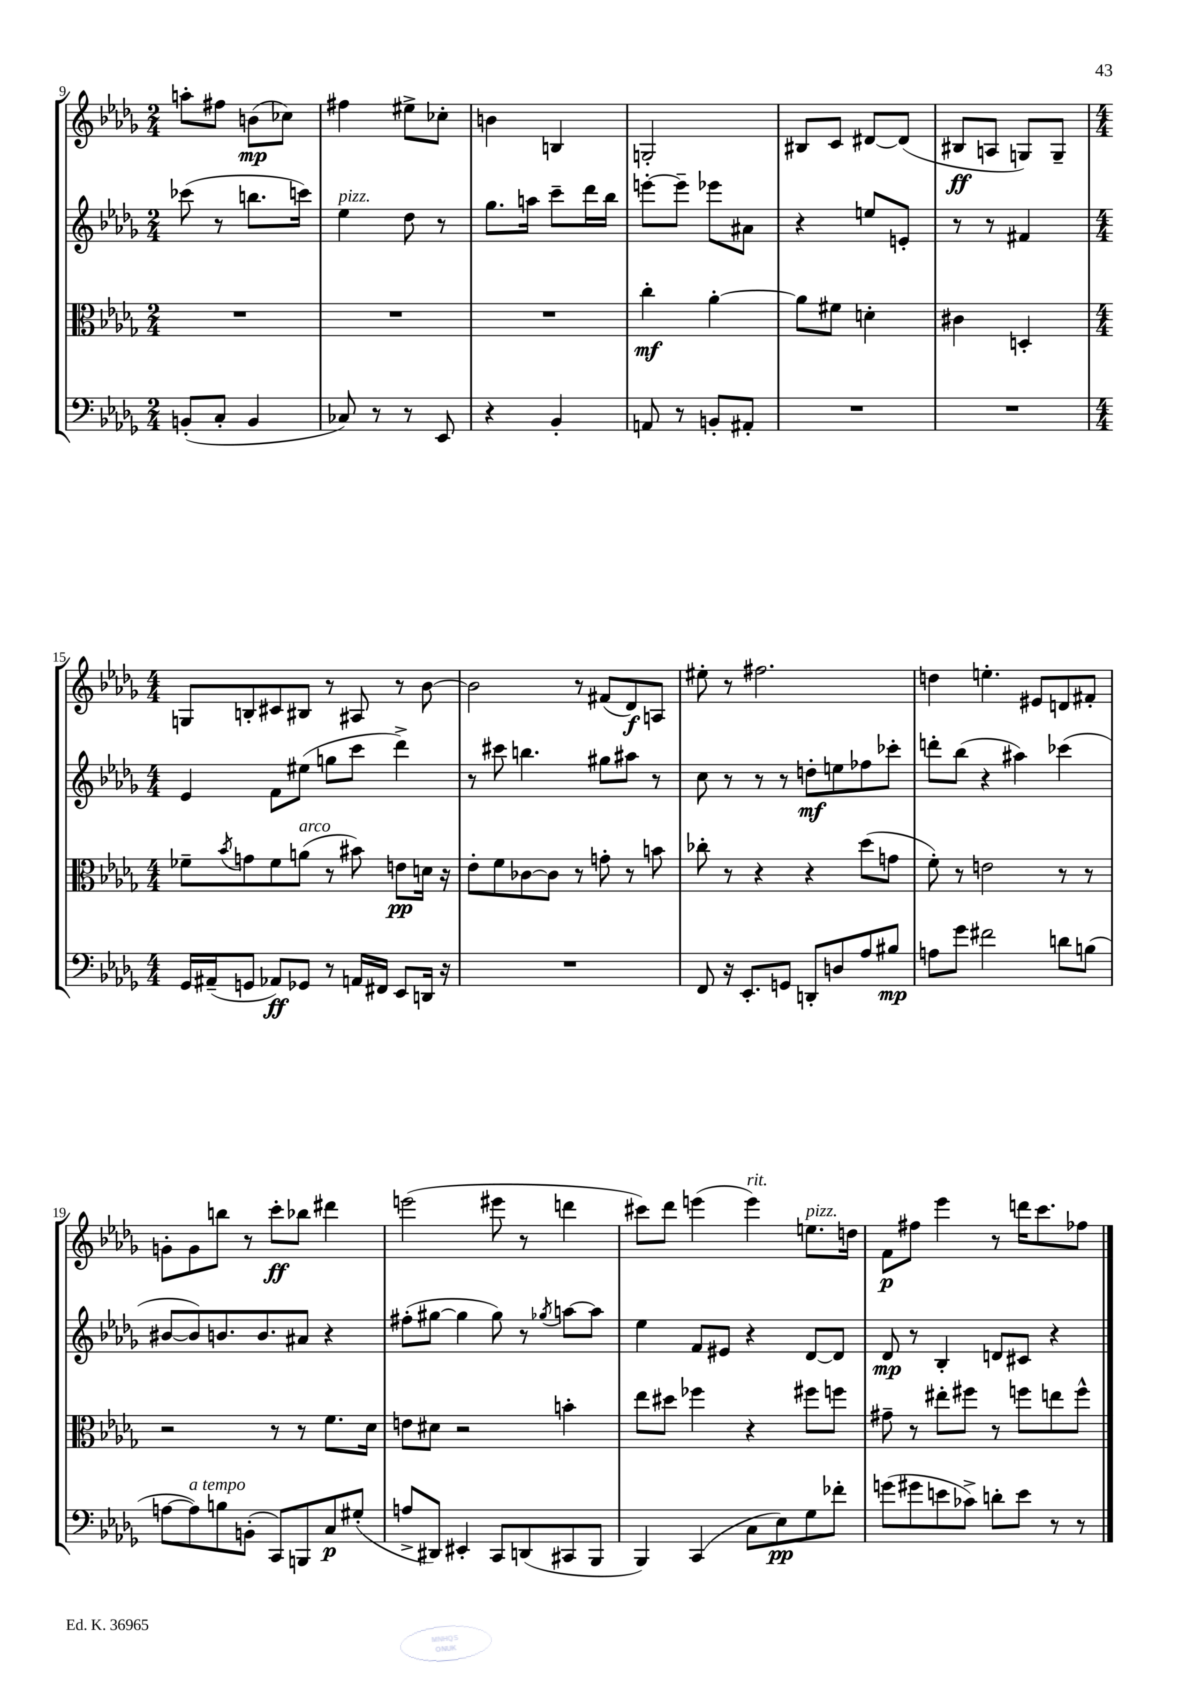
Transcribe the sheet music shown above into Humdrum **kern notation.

**kern	**kern	**kern	**kern
*staff4	*staff3	*staff2	*staff1
*clefF4	*clefC3	*clefG2	*clefG2
*k[b-e-a-d-g-]	*k[b-e-a-d-g-]	*k[b-e-a-d-g-]	*k[b-e-a-d-g-]
*M2/4	*M2/4	*M2/4	*M2/4
(8BB'/L	2r	(8ccc-\	8aa'\L
8C'/J	.	8r	8ff#\J
4BB/	.	8.bb\L	(8b\L
.	.	.	8cc-\J)
.	.	16ccc\Jk)	.
=	=	=	=
8C-/)	2r	4ee-\	4ff#\
8r	.	.	.
8r	.	8dd-\	8ee#^\L
8EE-/	.	8r	8cc-'\J
=	=	=	=
4r	2r	8.gg-\L	4b\
.	.	16aa\Jk	.
4BB-'/	.	8ccc~\L	4B/
.	.	16ddd-\L	.
.	.	16bb-\JJ	.
=	=	=	=
8AA/	4cc'\	[8eee'\L	2G'/
8r	.	8eee~\]J	.
8BB'/L	[4a-'\	8eee-\L	.
8AA#'/J	.	8a#\J	.
=	=	=	=
2r	8a-\]L	4r	8B#/L
.	8f#\J	.	8c/J
.	4d'\	8ee/L	[8d#/L
.	.	8e'/J	(8d#/]J
=	=	=	=
2r	4c#\	8r	8B#/L
.	.	8r	8A/J
.	4D'/	4f#/	8G/L)
.	.	.	8G~/J
=	=	=	=
*M4/4	*M4/4	*M4/4	*M4/4
16GG-/LL	8f-~\L	4e-/	8G/L
(16AA#~/J	.	.	.
.	8qb-/	.	.
8GG/J	8g\	.	8B'/
8AA-/L)	8f-\	8f\L	8c#/
8GG-/J	(8a\J	(8ee#\J	8B#/J
8r	8r	8gg\L	8r
16AA/LL	8b#\)	8ccc\J	8A#/
16FF#/JJ	.	.	.
8EE-/L	8e\L	4ddd-^\)	8r
16DD/Jk	16d\Jk	.	[8b-\
16r	16r	.	.
=	=	=	=
1r	8e-'\L	8r	2b-\]
.	8f\	8ccc#\	.
.	[8c-\	4.bb\	.
.	8c-\]J	.	.
.	8r	.	8r
.	8g'\	8gg#\L	(8f#/L
.	8r	8aa#\J	8d-/)
.	8b\	8r	8A/J
=	=	=	=
8FF/	8cc-'\	8cc\	8ee#'\
16r	8r	8r	8r
8.EE-'/L	.	.	.
.	4r	8r	2.ff#\
8GG/J	.	8r	.
8DD'/L	4r	8dd'\L	.
8D/	.	8ee\	.
8A-/	(8dd-\L	8ff-\	.
8B#/J	8g\J	8ccc-'\J	.
=	=	=	=
8A\L	8f'\)	8ddd'\L	4dd\
8g-\J	8r	(8bb-\J	.
2f#\	2e\	4r	4.ee'\
.	.	4aa#\)	.
.	.	.	8e#/L
8d\L	8r	(4ccc-\	8d/
(8B\J	8r	.	8f#'/J
=	=	=	=
[8A\L	2r	[8b#/L	8g'\L
8A\])	.	8b#/])	8g\
8B\	.	8.b/	8bb\J
(8BB'\J	.	.	8r
.	.	8.b/	.
8CC/L)	8r	.	8ccc'\L
8BBB/	8r	8a#/J	8bb-\J
8C/	8.f\L	4r	4ddd#\
(8G#'/J	.	.	.
.	16d-\Jk	.	.
=	=	=	=
8A^/L	8e\L	(8ff#'\L	(2eee\
8DD#/J)	8d#\J	[8gg#\J	.
4EE#'/	2r	4gg#\]	.
8CC/L	.	8gg#\)	8eee#\
(8DD/	.	8r	8r
.	.	8qgg-/	.
8CC#/	4b'\	[8aa\L	4ddd\
8BBB-/J	.	8aa\]J	.
=	=	=	=
4BBB-/)	8ee-\L	4ee-\	8ccc#\L)
.	8dd#\J	.	8ddd-\J
(4CC/	4ff-\	8f/L	(4eee\
.	.	8e#/J	.
8C\L	4r	4r	4eee\)
8E-\)	.	.	.
8G-\	8ff#\L	[8d-/L	8.ee\L
8f-'\J	8ff\J	8d-/]J	.
.	.	.	16dd\Jk
=	=	=	=
(8g\L	8g#~\	8d-/	8f\L
8g#\	8r	8r	8ff#\J
8e\	8ee#'\L	4B-'/	4eee-\
8c-^\J)	8ff#\J	.	.
8d'\L	8r	8d/L	8r
8e\J	8ff\L	8c#/J	16ddd\LK
.	.	.	8.ccc\
8r	8ee\	4r	.
8r	8ff^^\J	.	8ff-\J
==	==	==	==
*-	*-	*-	*-
